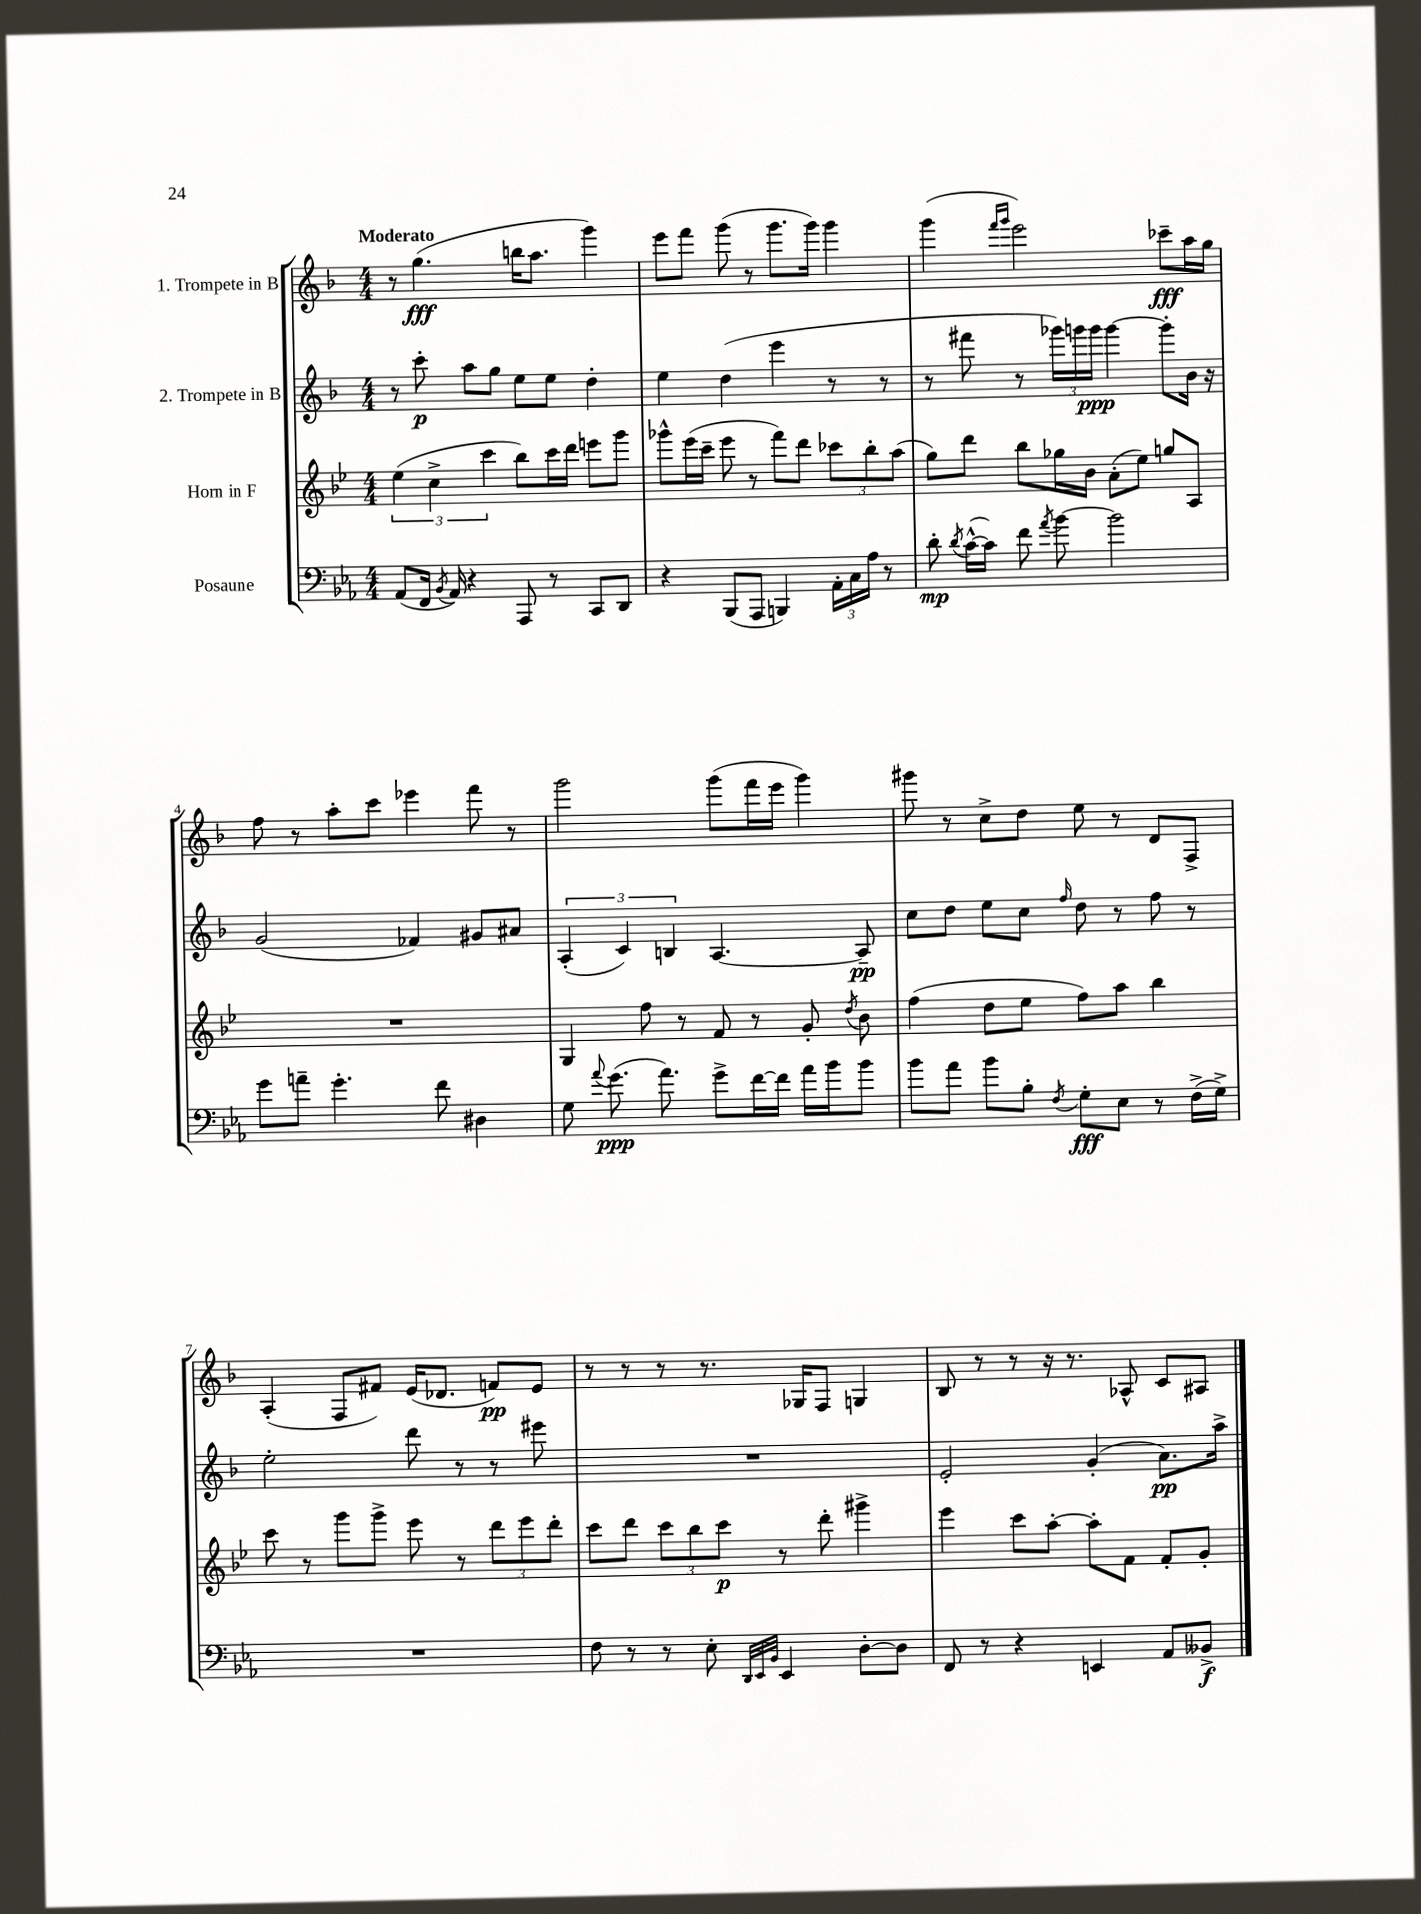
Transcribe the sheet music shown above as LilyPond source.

<<
\new StaffGroup <<
\new Staff = "s0" \with { instrumentName = "1. Trompete in B" } {
    \clef treble \key f \major \numericTimeSignature \time 4/4 \tempo "Moderato"
    \autoBeamOff r8 g''4.\fff( b''16[ a''8.] g'''4) |
    e'''8[ f'''8] g'''8( r8 g'''8.[ g'''16]) g'''4 |
    g'''4( \grace { f'''16[ g'''16] } e'''2) ces'''8[--\fff a''16 g''16] |
    f''8 r8 a''8[-. c'''8] ees'''4 f'''8 r8 |
    g'''2 g'''8[( f'''16 e'''16] g'''4) |
    gis'''8 r8 c''8[-> d''8] e''8 r8 d'8[ f8]-> |
    a4-.( f8[ fis'8]) e'16[( des'8.] f'8[\pp) e'8] |
    r8 r8 r8 r8. ges16[ f8] g4 |
    bes8 r8 r8 r16 r8. aes8-^ c'8[ ais8] \bar "|." |
}
\new Staff = "s1" \with { instrumentName = "2. Trompete in B" } {
    \clef treble \key f \major \numericTimeSignature \time 4/4
    \autoBeamOff r8 c'''8-.\p a''8[ g''8] e''8[ e''8] d''4-. |
    e''4 d''4( e'''4 r8 r8 |
    r8 fis'''8 r8 \tuplet 3/2 { ges'''16[) g'''16 g'''16]\ppp } g'''4~ g'''8[-. bes'16] r16 |
    g'2( fes'4) gis'8[ ais'8] |
    \tuplet 3/2 { a4-.( c'4) b4 } a4.~ a8--\pp |
    c''8[ d''8] e''8[ c''8] \grace { f''16 } d''8 r8 f''8 r8 |
    e''2-. d'''8 r8 r8 eis'''8 |
    R1 |
    e'2-. g'4-.( a'8.[\pp) a''16]-> \bar "|." |
}
\new Staff = "s2" \with { instrumentName = "Horn in F" } {
    \clef treble \key bes \major \numericTimeSignature \time 4/4
    \autoBeamOff \tuplet 3/2 { ees''4( c''4-> c'''4 } bes''8[) c'''16 d'''16] e'''8[ g'''8] |
    ges'''8[-^ ees'''16( c'''16]-- ees'''8 r8 f'''8[) d'''8] \tuplet 3/2 { ces'''8[ bes''8-. a''8]( } |
    g''8[) d'''8] bes''8[ ges''16 bes'16] a'8[-.( ees''8]) g''8[ a8] |
    R1 |
    g4 f''8 r8 f'8 r8 g'8-. \acciaccatura { d''8 } bes'8 |
    f''4( d''8[ ees''8] f''8[) a''8] bes''4 |
    c'''8 r8 g'''8[ g'''8]-> ees'''8 r8 \tuplet 3/2 { d'''8[ ees'''8 d'''8]-. } |
    c'''8[ d'''8] \tuplet 3/2 { c'''8[ bes''8 c'''8]\p } r8 d'''8-. gis'''4-> |
    ees'''4 c'''8[ a''8]~-. a''8[-. f'8] f'8[-. g'8]-. \bar "|." |
}
\new Staff = "s3" \with { instrumentName = "Posaune" } {
    \clef bass \key ees \major \numericTimeSignature \time 4/4
    \autoBeamOff aes,8[( f,16] \acciaccatura { bes,8 } aes,16) r4 aes,,8 r8 c,8[ d,8] |
    r4 bes,,8[( aes,,8] b,,4) \tuplet 3/2 { aes,16[-. c16 aes16] } r8 |
    d'8-.\mp \acciaccatura { d'8 } c'16[~-^( c'16]) f'8 \acciaccatura { aes'8 } bes'8~ bes'2 |
    g'8[ a'8]-- g'4.-. f'8 dis4 |
    g8 \appoggiatura { aes'8 } g'8.\ppp( aes'8.) g'8[-> f'16~ f'16] aes'16[ bes'16 bes'8] |
    bes'8[ aes'8] bes'8[ bes8]-. \acciaccatura { f8 } g8[-.\fff ees8] r8 f16[->( g16]->) |
    R1 |
    f8 r8 r8 ees8-. \grace { d,32[ ees,32 bes,32] } ees,4 d8[~-. d8] |
    f,8 r8 r4 e,4 aes,8[ beses,8]->\f \bar "|." |
}
>>
>>
